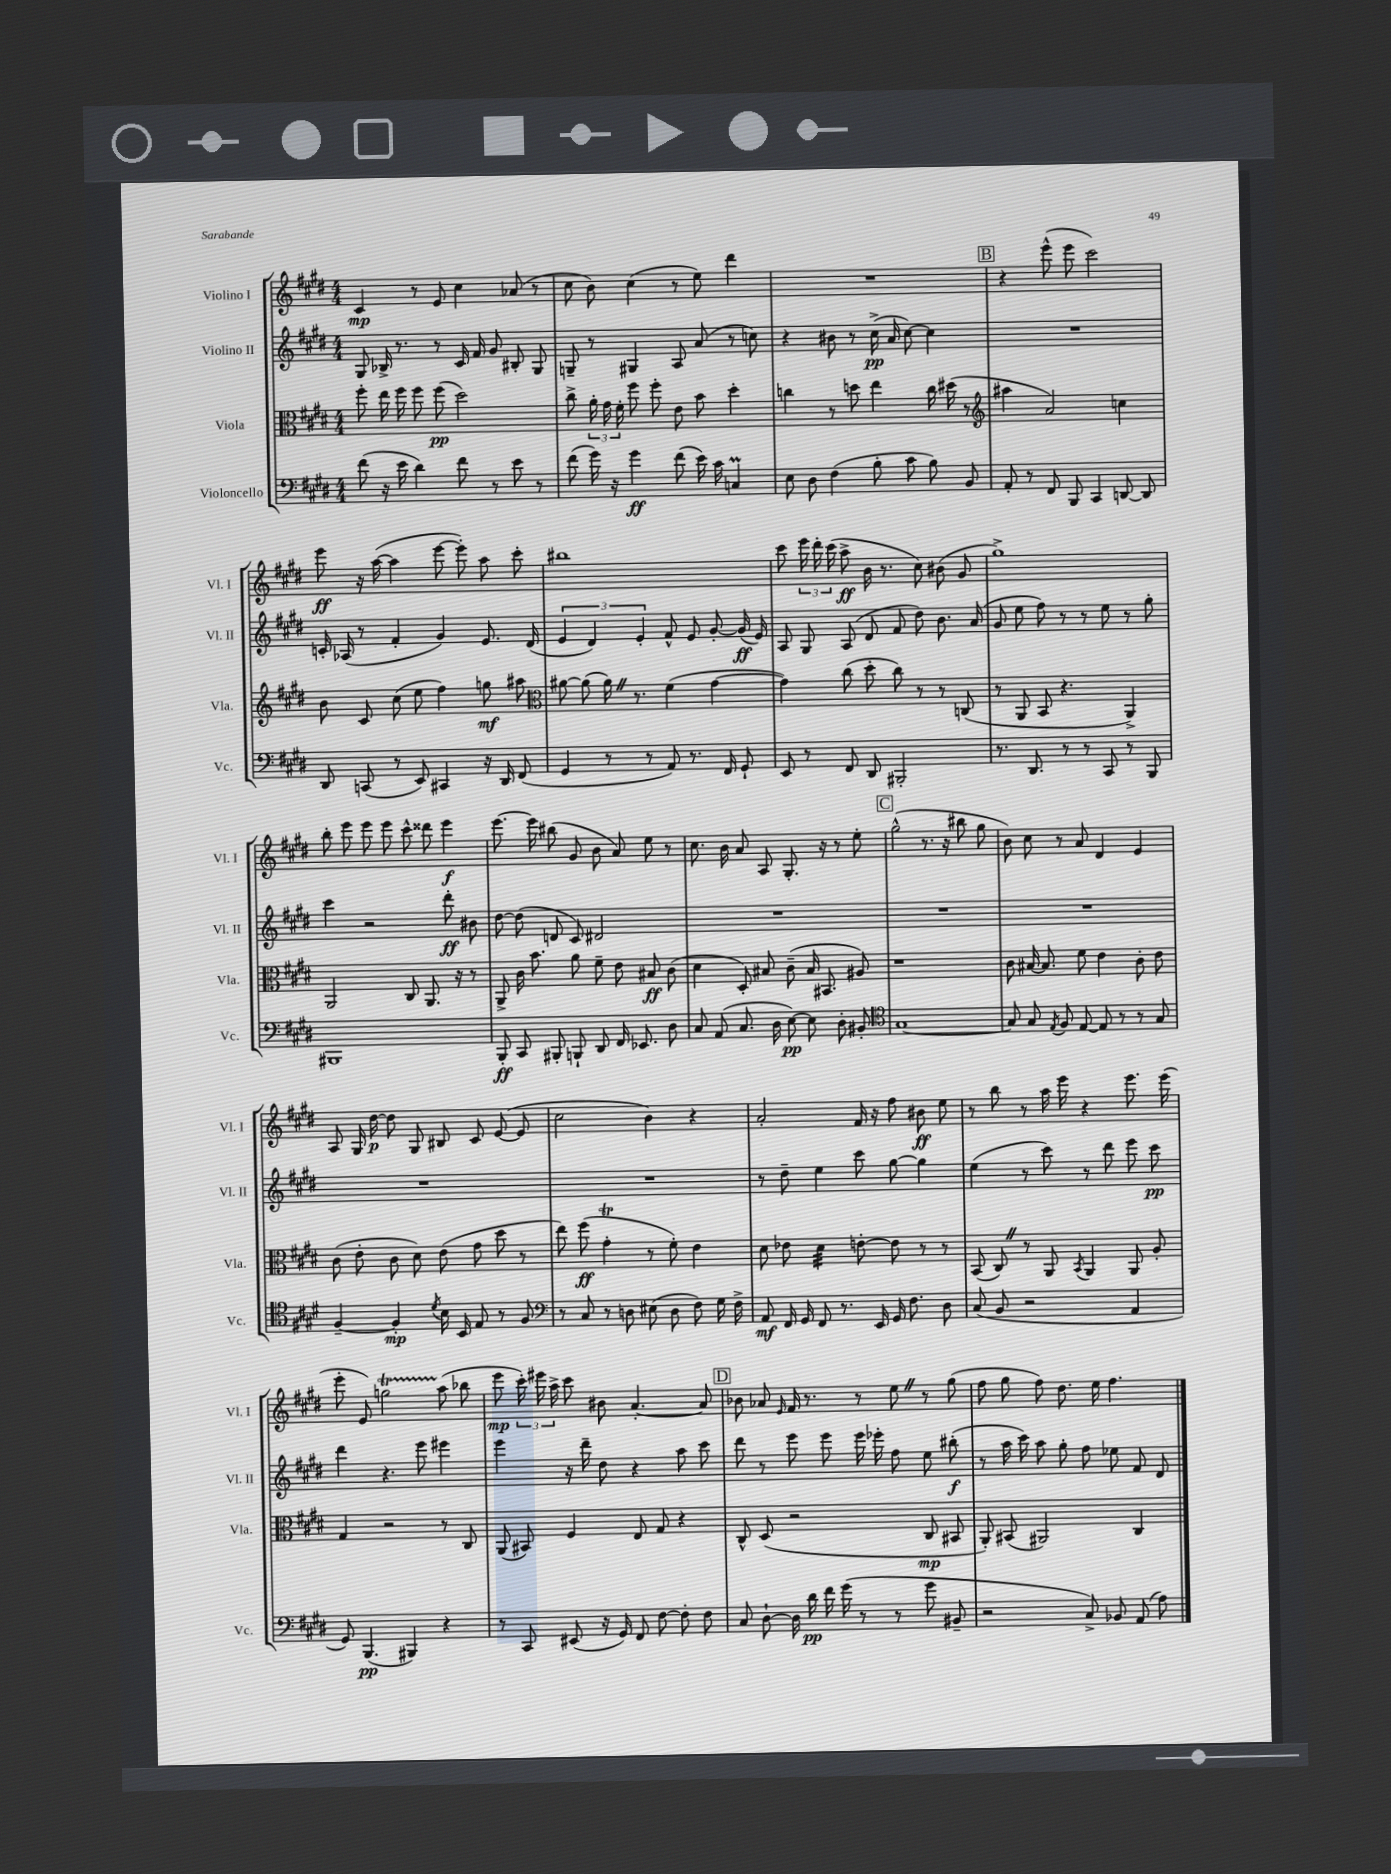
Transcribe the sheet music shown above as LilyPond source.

<<
\new StaffGroup <<
\new Staff = "s0" \with { instrumentName = "Violino I" shortInstrumentName = "Vl. I" } {
    \clef treble \key e \major \numericTimeSignature \time 4/4
    \autoBeamOff cis'4\mp r8 e'8 cis''4 aes'8( r8 |
    cis''8 b'8) cis''4( r8 e''8) dis'''4 |
    R1 |
    \mark \markup { \box "B" } r4 e'''8-^( e'''8 cis'''2) |
    e'''8\ff r16 a''16~( a''4 e'''8~ e'''8-.) a''8 cis'''8-. |
    bis''1 |
    cis'''8 \tuplet 3/2 { e'''16 dis'''16-. cis'''16( } a''8->\ff b'16 r8. cis''8) bis'8( gis'8 |
    gis''1->) |
    b''8-. e'''8 e'''8 e'''8 cis'''8-^ disis'''8 e'''4\f |
    e'''8.~ e'''16 bis''8( gis'8 b'8 a'8) e''8 r8 |
    cis''8. b'16 a'8 a8 gis8.-. r16 r8 e''8-. |
    \mark \markup { \box "C" } gis''2-^( r8. r16 bis''8 gis''8 |
    b'8) cis''8 r8 a'8 dis'4 e'4 |
    a8 gis16 dis''16~\p dis''8 gis8 bis8 cis'8 e'8~( e'8 |
    cis''2 b'4) r4 |
    a'2-. fis'16 r16 fis''8 bis'8\ff e''8 |
    r8 b''8 r8 a''16 e'''16 r4 e'''8. e'''16( |
    e'''8-. e'8) g''2\startTrillSpan a''8\stopTrillSpan( bes''8 |
    e'''8\mp \tuplet 3/2 { cis'''16-.) eis'''16 a''16-> } cis'''8 bis'8 a'4.~-. a'8 |
    \mark \markup { \box "D" } bes'8 aes'8 \grace { e'16 } fis'16 r8. r8 e''8 \once \override BreathingSign.text = \markup { \musicglyph "scripts.caesura.straight" } \breathe r8 gis''8( |
    fis''8 gis''8 fis''8) dis''8. e''16 fis''4. \bar "|." |
}
\new Staff = "s1" \with { instrumentName = "Violino II" shortInstrumentName = "Vl. II" } {
    \clef treble \key e \major \numericTimeSignature \time 4/4
    \autoBeamOff gis8 bes16-> r8. r8 cis'16 fis'16 gis'8 bis8-. gis8 |
    g8-- r8 gis4 a8 a'8( r8 c''8) |
    r4 bis'8 r8 cis''16->\pp( a'16 cis''8~) cis''4 |
    \mark \markup { \box "B" } R1 |
    c'16-. aes16( r8 fis'4-. gis'4) e'8. dis'16( |
    \tuplet 3/2 { e'4 dis'4) e'4-. } fis'8-^ e'8 gis'8~-. gis'16\ff( e'16) |
    a8 gis8 a8( dis'8 fis'8 dis''8) b'8. a'16( |
    gis'8 e''8 fis''8) r8 r8 e''8 r8 gis''8-. |
    cis'''4 r2 dis'''8-.\ff bis'8 |
    dis''8~ dis''8( d'8 cis'8) dis'2 |
    R1 |
    \mark \markup { \box "C" } R1 |
    R1 |
    R1 |
    R1 |
    r8 dis''8-- e''4 cis'''8 gis''8~ gis''4 |
    e''4( r8 cis'''8) r8 dis'''8 e'''8 cis'''8\pp |
    dis'''4 r4. e'''8 eis'''4 |
    e'''4 r16 dis'''16-- dis''8 r4 a''8 cis'''8 |
    \mark \markup { \box "D" } dis'''8 r8 e'''8 e'''8 e'''16 ees'''16-. fis''8 e''8 bis''8-.\f( |
    r8 a''16 cis'''16) a''8 gis''8-. fis''8 ees''8 fis'8 dis'8 \bar "|." |
}
\new Staff = "s2" \with { instrumentName = "Viola" shortInstrumentName = "Vla." } {
    \clef alto \key e \major \numericTimeSignature \time 4/4
    \autoBeamOff fis''8-. e''16 fis''16 fis''8 fis''8\pp( dis''2) |
    cis''8-> \tuplet 3/2 { a'16-. gis'16 fis'16-. } fis''8 fis''8-. e'8 b'8 dis''4-. |
    c''4 r8 d''8 e''4 c''16 dis''16( r8 |
    \mark \markup { \box "B" } \clef treble ais''4 a'2) c''4 |
    b'8 cis'8 cis''8( e''8 fis''4) g''8\mf ais''8 |
    \clef alto ais'8~ ais'8( ais'16) \once \override BreathingSign.text = \markup { \musicglyph "scripts.caesura.straight" } \breathe r8. fis'4( gis'4~ |
    gis'4) cis''8( dis''8-. cis''8) r8 r8 c8( |
    r8 a,8 b,8 r4. a,4->) |
    a,2 cis8 a,8. r16 r8 |
    a,8-> cis'16 b'8. a'8 fis'8-- e'8 bis8\ff cis'8( |
    dis'4 dis8-.) bis8 cis'8--( bis16 bis,8. ais8) |
    \mark \markup { \box "C" } r1 |
    cis'8 bis16~ bis8. fis'8 e'4 cis'8-. e'8 |
    cis'8( e'8-. cis'8 dis'8) e'8( gis'8 dis''8 r8 |
    e''8) fis''8\ff( gis'4-.\trill r8 fis'8-.) e'4 |
    dis'8 ees'8 dis'4:32 e'8~-. e'8 r8 r8 |
    b,8( cis8) \once \override BreathingSign.text = \markup { \musicglyph "scripts.caesura.straight" } \breathe r8 a,8 \acciaccatura { b,8 } a,4 a,8 a8-. |
    gis4 r2 r8 cis8 |
    a,8( bis,8) fis4 e8 gis8 r4 |
    \mark \markup { \box "D" } cis8-^ dis8( r2 cis8\mp bis,8 |
    a,8-.) bis,8( ais,2) cis4 \bar "|." |
}
\new Staff = "s3" \with { instrumentName = "Violoncello" shortInstrumentName = "Vc." } {
    \clef bass \key e \major \numericTimeSignature \time 4/4
    \autoBeamOff fis'8( r16 e'16 dis'4) fis'8 r8 e'8 r8 |
    fis'8( gis'16) r16 gis'4\ff fis'8( e'16) cis'16 c4\prall |
    e8 dis8 fis4( b8-. cis'8 b8) b,8 |
    \mark \markup { \box "B" } a,8-. r8 fis,8 b,,8 cis,4 d,8~ d,8 |
    dis,8 c,8( r8 e,8) cis,4 r16 dis,16 fis,8( |
    gis,4 r8 r8 a,8) r8. fis,16 gis,8-! |
    e,8 r8 fis,8 dis,8 bis,,2-. |
    r8. dis,8. r8 r8 cis,8 r8 b,,8 |
    bis,,1 |
    b,,8-.\ff cis,8 bis,,8-. b,,8-! dis,8 fis,16 ees,8. dis8 |
    cis8 a,8( cis8. dis16 e8~\pp) e8 dis8-. bis,8-. |
    \mark \markup { \box "C" } \clef tenor gis1~ |
    gis8 gis8 \acciaccatura { e8 } fis8 e8~ e8 r8 r8 gis8 |
    fis4~-- fis4-.\mp \acciaccatura { dis'8 } b16 b,16 e8 r8 fis8 |
    \clef bass r8 cis8 r8 d8 eis8( d8 fis8) gis16 fis16-> |
    a,8\mf fis,16 gis,16 fis,8 r8. e,16 gis,16 fis8. dis8 |
    cis8( b,8 r2 a,4 |
    gis,8) b,,4.\pp( bis,,4) r4 |
    r8 cis,8 eis,8( r16 gis,16) fis,8 fis8~ fis8-. fis8 |
    \mark \markup { \box "D" } cis8 dis8~-! dis16 dis'16\pp fis'16 gis'16( r8 r8 gis'8 bis,8-- |
    r2 cis8->) bes,8 a,8( a8) \bar "|." |
}
>>
>>
\layout { \context { \Score \remove "Bar_number_engraver" } }
